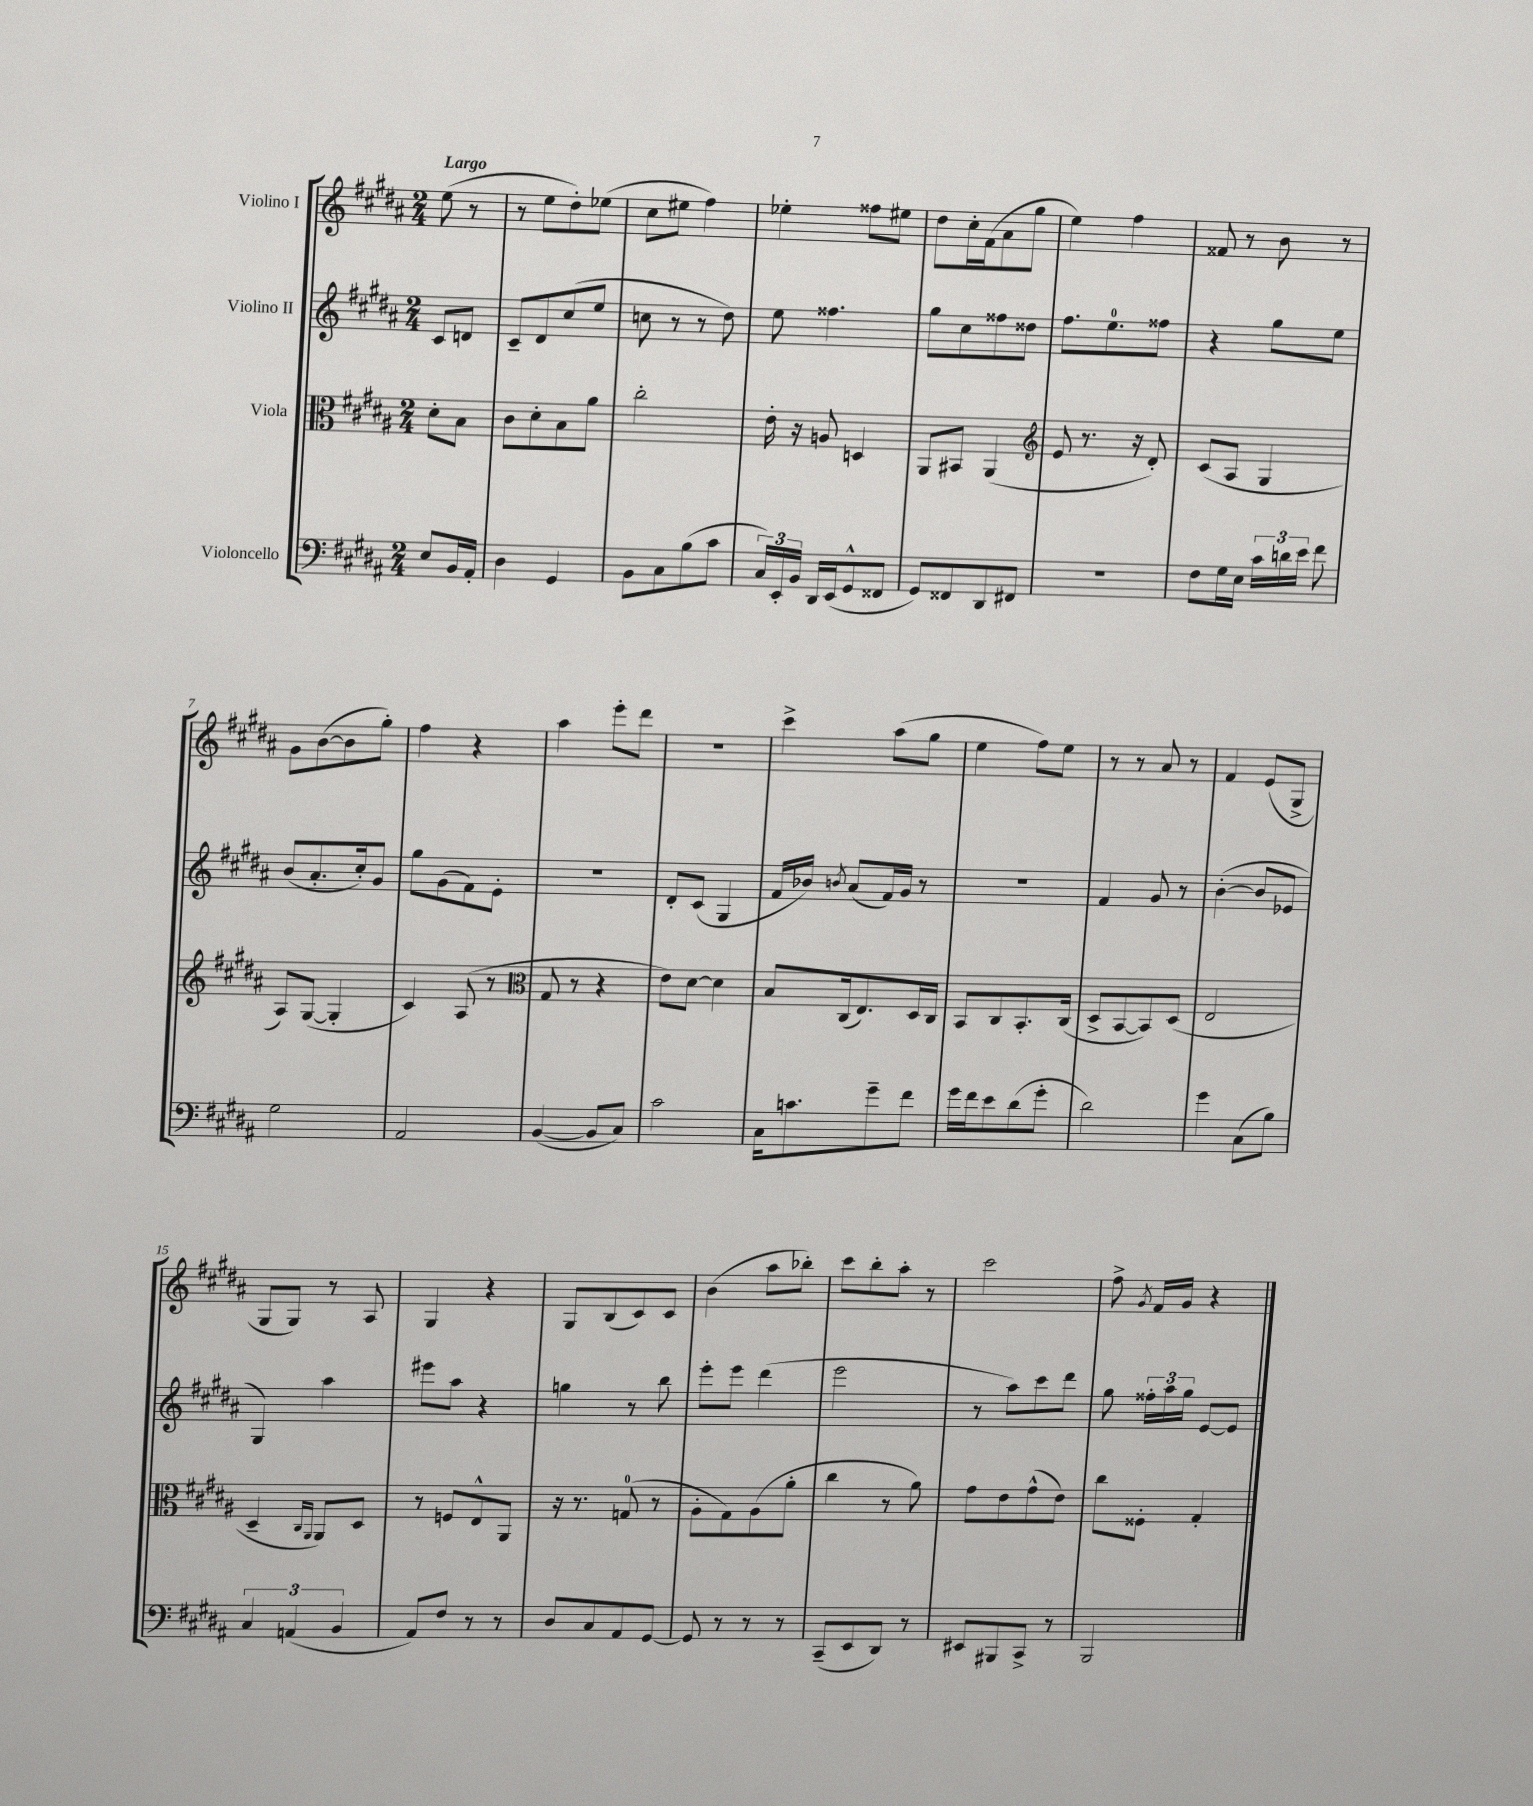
<<
\new StaffGroup <<
\new Staff = "s0" \with { instrumentName = "Violino I" } {
    \clef treble \key b \major \numericTimeSignature \time 2/4 \partial 4 \tempo "Largo"
    \autoBeamOff e''8( r8 |
    r8 e''8[ dis''8-.) ees''8]( |
    cis''8[ eis''8] fis''4) |
    ees''4-. fisis''8[ eis''8] |
    dis''8[ cis''16-. fis'16( ais'8 gis''8] |
    e''4) fis''4 |
    fisis'8 r8 b'8 r8 |
    gis'8[ b'8~( b'8 gis''8]-.) |
    fis''4 r4 |
    ais''4 e'''8[-. dis'''8] |
    R2 |
    cis'''4-> ais''8[( gis''8] |
    e''4 fis''8[) e''8] |
    r8 r8 ais'8 r8 |
    fis'4 e'8[( gis8]-> |
    gis8[ gis8]) r8 ais8 |
    gis4 r4 |
    gis8[ b8( cis'8) cis'8] |
    b'4( ais''8[ bes''8]-.) |
    cis'''8[ b''8-. ais''8]-. r8 |
    cis'''2 |
    fis''8-> \acciaccatura { gis'8 } fis'16[ gis'16] r4 \bar "|." |
}
\new Staff = "s1" \with { instrumentName = "Violino II" } {
    \clef treble \key b \major \numericTimeSignature \time 2/4 \partial 4
    \autoBeamOff cis'8[ d'8] |
    cis'8[-- dis'8 cis''8( e''8] |
    c''8 r8 r8 dis''8) |
    e''8 fisis''4. |
    gis''8[ cis''8 fisis''8 disis''8] |
    fis''8.[ e''8.-0 fisis''8] |
    r4 gis''8[ e''8] |
    b'8[( ais'8.-. cis''16-.) gis'8] |
    gis''8[ gis'8( fis'8) e'8]-. |
    R2 |
    dis'8[-. cis'8]( gis4 |
    fis'16[ bes'16]) \acciaccatura { b'8 } ais'8[( fis'16) gis'16] r8 |
    r2 |
    fis'4 gis'8 r8 |
    b'4~-.( b'8[ ees'8] |
    gis4) ais''4 |
    eis'''8[ ais''8] r4 |
    g''4 r8 b''8 |
    e'''8[-. e'''8] dis'''4( |
    e'''2 |
    r8 ais''8[) cis'''8 dis'''8] |
    gis''8 \tuplet 3/2 { fisis''16[-. ais''16 gis''16] } e'8[~ e'8] \bar "|." |
}
\new Staff = "s2" \with { instrumentName = "Viola" } {
    \clef alto \key b \major \numericTimeSignature \time 2/4 \partial 4
    \autoBeamOff dis'8[-. b8] |
    cis'8[ dis'8-. b8 ais'8] |
    cis''2-. |
    e'16-. r16 a8 d4 |
    ais,8[ bis,8] ais,4( |
    \clef treble e'8 r8. r16 dis'8-.) |
    cis'8[( ais8] gis4 |
    ais8[) gis8]~( gis4-. |
    cis'4) ais8( r8 |
    \clef alto gis8 r8 r4 |
    e'8[) dis'8]~ dis'4 |
    b8[ cis16( e8.) dis16 cis16] |
    b,8[ cis8 b,8.-. cis16]( |
    dis8[-> b,8~ b,8) dis8]( |
    e2 |
    dis4-- \grace { cis16[ ais,16] } ais,8[) dis8] |
    r8 f8[ e8-^ ais,8] |
    r16 r8. g8-0( r8 |
    ais8[-. gis8) ais8( ais'8]-. |
    cis''4 r8 ais'8) |
    gis'8[ e'8 gis'8-^( e'8]) |
    cis''8[ fisis8]-. gis4-. \bar "|." |
}
\new Staff = "s3" \with { instrumentName = "Violoncello" } {
    \clef bass \key b \major \numericTimeSignature \time 2/4 \partial 4
    \autoBeamOff e8[ b,16 ais,16]-. |
    dis4 gis,4 |
    b,8[ cis8 b8( cis'8] |
    \tuplet 3/2 { cis16[) e,16-. b,16] } dis,16[ e,16( gis,8-^ fisis,8] |
    gis,8[) fisis,8 dis,8 fis,8] |
    r2 |
    fis8[ gis16 e16] \tuplet 3/2 { cis'16[ d'16 e'16] } fis'8 |
    gis2 |
    ais,2 |
    b,4~( b,8[ cis8]) |
    cis'2 |
    cis16[ c'8. gis'8-- fis'8] |
    gis'16[ fis'16 e'8 dis'8( gis'8]-. |
    dis'2) |
    gis'4 cis8[( b8]) |
    \tuplet 3/2 { cis4 a,4( b,4 } |
    ais,8[) fis8] r8 r8 |
    dis8[ cis8 ais,8 gis,8]~ |
    gis,8 r8 r8 r8 |
    cis,8[--( e,8 dis,8]) r8 |
    eis,8[ bis,,8 cis,8]-> r8 |
    b,,2 \bar "|." |
}
>>
>>
